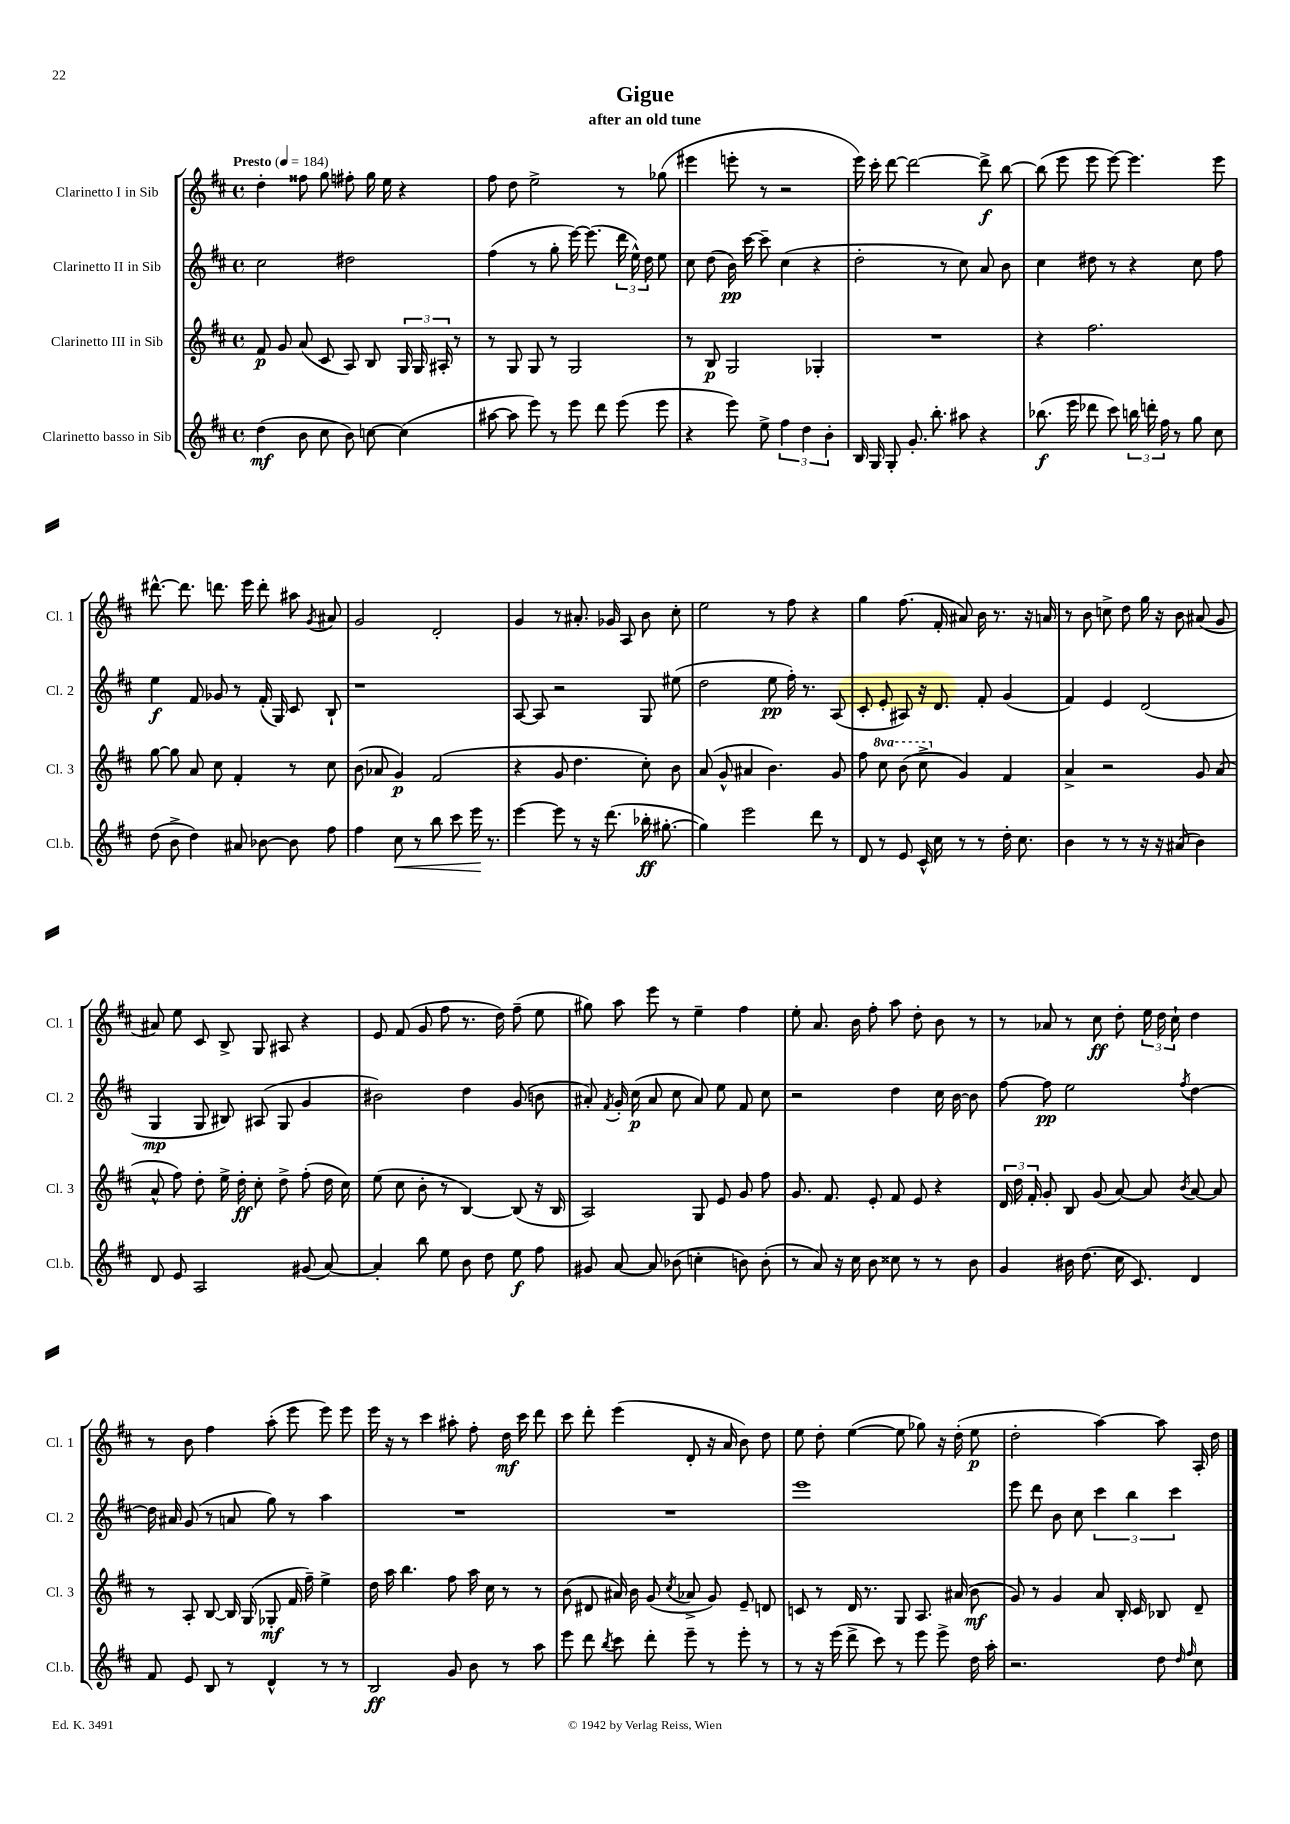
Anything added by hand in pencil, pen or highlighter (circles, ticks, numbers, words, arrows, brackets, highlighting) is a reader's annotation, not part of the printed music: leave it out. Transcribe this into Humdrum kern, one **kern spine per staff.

**kern	**kern	**kern	**kern
*staff4	*staff3	*staff2	*staff1
*clefG2	*clefG2	*clefG2	*clefG2
*k[f#c#]	*k[f#c#]	*k[f#c#]	*k[f#c#]
*M4/4	*M4/4	*M4/4	*M4/4
*met(c)	*met(c)	*met(c)	*met(c)
*MM184	*MM184	*MM184	*MM184
(4dd\	8f#/	2cc#\	4dd'\
.	8g/	.	.
8b\	(8a/	.	8ff##\
8cc#\	8c#/	.	8gg\
8b\)	8A/)	2dd#\	8ff#'\
[8cc\	8B/	.	16gg\
.	.	.	16ee\
(4cc\]	24G/	.	4r
.	24G/	.	.
.	24A#'/	.	.
.	8r	.	.
=	=	=	=
[8aa#\	8r	(4ff#\	8ff#\
8aa#\]	8G/	.	8dd\
8eee\)	8G/	8r	2ee^\
8r	8r	8gg'\	.
8eee\	2G/	[16eee\)	.
.	.	(8.eee\]	.
8ddd\	.	.	.
(8eee\	.	24ddd\	8r
.	.	24ee^^\)	.
.	.	24dd\	.
8eee\	.	8ee\	(8gg-\
=	=	=	=
4r	8r	8cc#\	4eee#\
.	8B/	(8dd\	.
8eee\)	2G/	16b\)	8eee'\
.	.	[16ccc#\	.
8ee^\	.	8ccc#~\]	8r
6ff#\	.	(4cc#\	2r
6dd\	.	.	.
.	4G-'/	4r	.
6b'\	.	.	.
=	=	=	=
16B/	1r	2dd'\	16eee\)
16G/	.	.	16ccc#'\
8G'/	.	.	[8ddd\
8.g'/	.	.	2ddd\_
8.bb'\	.	.	.
.	.	8r	.
8aa#\	.	8cc#\)	.
4r	.	8a/	8ddd^\]
.	.	8b\	[8bb\
=	=	=	=
(8.bb-\	4r	4cc#\	(8bb\]
.	.	.	8eee\
16eee\	.	.	.
8ddd-\	2.ff#\	8dd#\	8eee\
8ccc#\)	.	8r	[8eee\)
24bb\	.	4r	4.eee\]
24ddd'\	.	.	.
24ff#\	.	.	.
8r	.	.	.
8gg\	.	8cc#\	.
8cc#\	.	8ff#\	8eee\
=	=	=	=
(8dd\	[8gg\	4ee\	[8.ddd#^^\
8b^\	8gg\]	.	.
.	.	.	8.ddd#\]
4dd\)	8a/	8f#/	.
.	8cc#\	8g-/	8.ddd\
8a#/	4f#'/	8r	.
.	.	.	16eee\
[8b-\	.	(16f#'/	8ddd'\
.	.	16G/)	.
8b-\]	8r	8c#/	8aa#\
.	.	.	8qg/
8ff#\	8cc#\	8B`/	8a#/
=	=	=	=
4ff#\	(8b\	1r	2g/
.	8a-/	.	.
8cc#\	4g/)	.	.
8r	.	.	.
8bb\	(2f#/	.	2d'/
8ccc#\	.	.	.
16eee\	.	.	.
8.r	.	.	.
=	=	=	=
[4eee\	4r	[8A/	4g/
.	.	8A/]	.
8eee\]	8g/	2r	8r
8r	4.dd\	.	8.a#'/
16r	.	.	.
(8.ddd\	.	.	16g-/
.	.	.	8A/
16bb-'\	8cc#'\)	8G/	8b\
[8.gg#'\	.	.	.
.	8b\	(8ee#\	8cc#'\
=	=	=	=
4gg#\])	(8a/	2dd\	2ee\
.	8g^^/	.	.
2eee\	4a#/	.	.
.	4.b\)	8ee\	8r
.	.	16ff#'\)	8ff#\
.	.	8.r	.
8ddd\	.	.	4r
8r	8g/	(8A/	.
=	=	=	=
8d/	8ff#\	8c#'/	4gg\
8r	8ccc#\	8e'/	.
8e/	(8bb\	8A#/)	(8.ff#\
16c#^^/	8ccc#^\	16r	.
16cc#\	.	8.d/	16f#'/
8r	4g/)	.	8a#/)
8r	.	8f#'/	16b\
.	.	.	8.r
16dd'\	4f#/	(4g/	.
8.cc#\	.	.	.
.	.	.	16r
.	.	.	16a/
=	=	=	=
4b\	4a^/	4f#/)	8r
.	.	.	8b\
8r	2r	4e/	8cc^\
8r	.	.	8dd\
16r	.	(2d/	16gg\
16r	.	.	16r
(8a#/	.	.	8b\
4b\)	8g/	.	(8a#/
.	(8a/	.	8g/
=	=	=	=
8d/	8a^^/	4G/	8a#/)
8e/	8ff#\)	.	8ee\
2A/	8dd'\	8G/	8c#/
.	16ee^\	8B#/)	8B^/
.	16dd'\	.	.
.	8cc#'\	(8A#/	8G/
.	8dd^\	8G/	8A#/
(8g#/	(8ff#'\	4g/	4r
[8a/)	16dd\	.	.
.	16cc#\)	.	.
=	=	=	=
4a'/]	(8ee\	2b#\)	8e/
.	8cc#\	.	(8f#/
8bb\	8b'\	.	8g/
8ee\	8r	.	8ff#\
8b\	[4B/)	4dd\	8.r
8dd\	.	.	.
.	.	.	16dd\)
8ee\	(8B/]	(8g/	(8ff#~\
8ff#\	16r	8b\	8ee\
.	16B/	.	.
=	=	=	=
8g#/	2A/)	8a#'/)	8gg#\)
.	.	8qf#/	.
[8a/	.	16g'/	8aa\
.	.	(16cc#\	.
8a/]	.	8a#/	8eee\
(8b-\	.	8cc#\	8r
4cc'\	8G/	8a#/)	4ee~\
.	8e/	8ee\	.
8b\)	8g/	8f#/	4ff#\
(8b'\	8ff#\	8cc#\	.
=	=	=	=
8r	8.g/	2r	8ee'\
8a/)	.	.	8.a/
.	8.f#/	.	.
16r	.	.	.
16cc#\	.	.	16b\
8b\	8e'/	.	8ff#'\
8cc##\	8f#/	4dd\	8aa\
8r	8e/	.	8dd'\
8r	4r	16cc#\	8b\
.	.	[16b\	.
8b\	.	8b\]	8r
=	=	=	=
4g/	24d/	[8ff#\	8r
.	24dd\	.	.
.	24f#'/	.	.
.	8g'/	8ff#\]	8a-/
16b#\	8B/	2ee\	8r
(8.dd\	.	.	.
.	(8g/	.	8cc#\
16cc#\	[8a/)	.	8dd'\
8.c#/)	.	.	.
.	8a/]	.	24ee\
.	.	.	24dd\
.	.	.	24cc#`\
.	8qb/	8qff#/	.
4d/	[8a/	[4dd\	4dd\
.	8a/]	.	.
=	=	=	=
8f#/	8r	16dd\]	8r
.	.	16a#/	.
8e/	8A'/	(8g/	8b\
8B/	[8B/	8r	4ff#\
8r	16B/]	8a/	.
.	(16G/	.	.
4d^^/	8G-'/	8gg\)	(8aa'\
.	16f#/	8r	8eee\
.	16ff#~\)	.	.
8r	4ee^\	4aa\	8eee\)
8r	.	.	8eee\
=	=	=	=
2B/	16dd\	1r	16eee\
.	16aa\	.	16r
.	4.bb\	.	8r
.	.	.	4ccc#\
8g/	8ff#\	.	8aa#'\
8b\	16aa\	.	8ff#'\
.	16cc#\	.	.
8r	8r	.	16dd\
.	.	.	16ccc#\
8aa\	8r	.	8ddd\
=	=	=	=
8eee\	(8b\	1r	8ccc#\
8ddd\	8d#/	.	8ddd'\
8qbb/	.	.	.
8ccc#\	16a#/)	.	(4eee\
.	16b\	.	.
8ddd'\	(8g/	.	.
.	8qcc#/	.	.
8eee~\	8a-^/	.	8d'/
8r	8g/)	.	16r
.	.	.	16a/
8eee'\	8e~/	.	8b\)
8r	8d/	.	8dd\
=	=	=	=
8r	8c/	1eee	8ee\
16r	8r	.	8dd'\
(16eee\	.	.	.
8ddd^\	16d/	.	([4ee\
.	8.r	.	.
8ccc#\)	.	.	.
8r	8G/	.	8ee\]
8eee\	8.A/	.	8gg-\)
8eee^\	.	.	16r
.	(16a#/	.	(16dd'\
16dd\	8b\	.	8ee\
16aa'\	.	.	.
=	=	=	=
2.r	8g/)	8eee\	2dd'\
.	8r	8ddd\	.
.	4g/	8b\	.
.	.	8cc#\	.
.	8a/	6ccc#\	[4aa\)
.	16B'/	.	.
.	.	6bb\	.
.	16c#/	.	.
8dd\	8B-/	.	8aa\]
.	.	6ccc#\	.
16qqdd/	.	.	.
16qqff#/	.	.	.
8cc#\	8d~/	.	16A'/
.	.	.	16dd\
==	==	==	==
*-	*-	*-	*-
